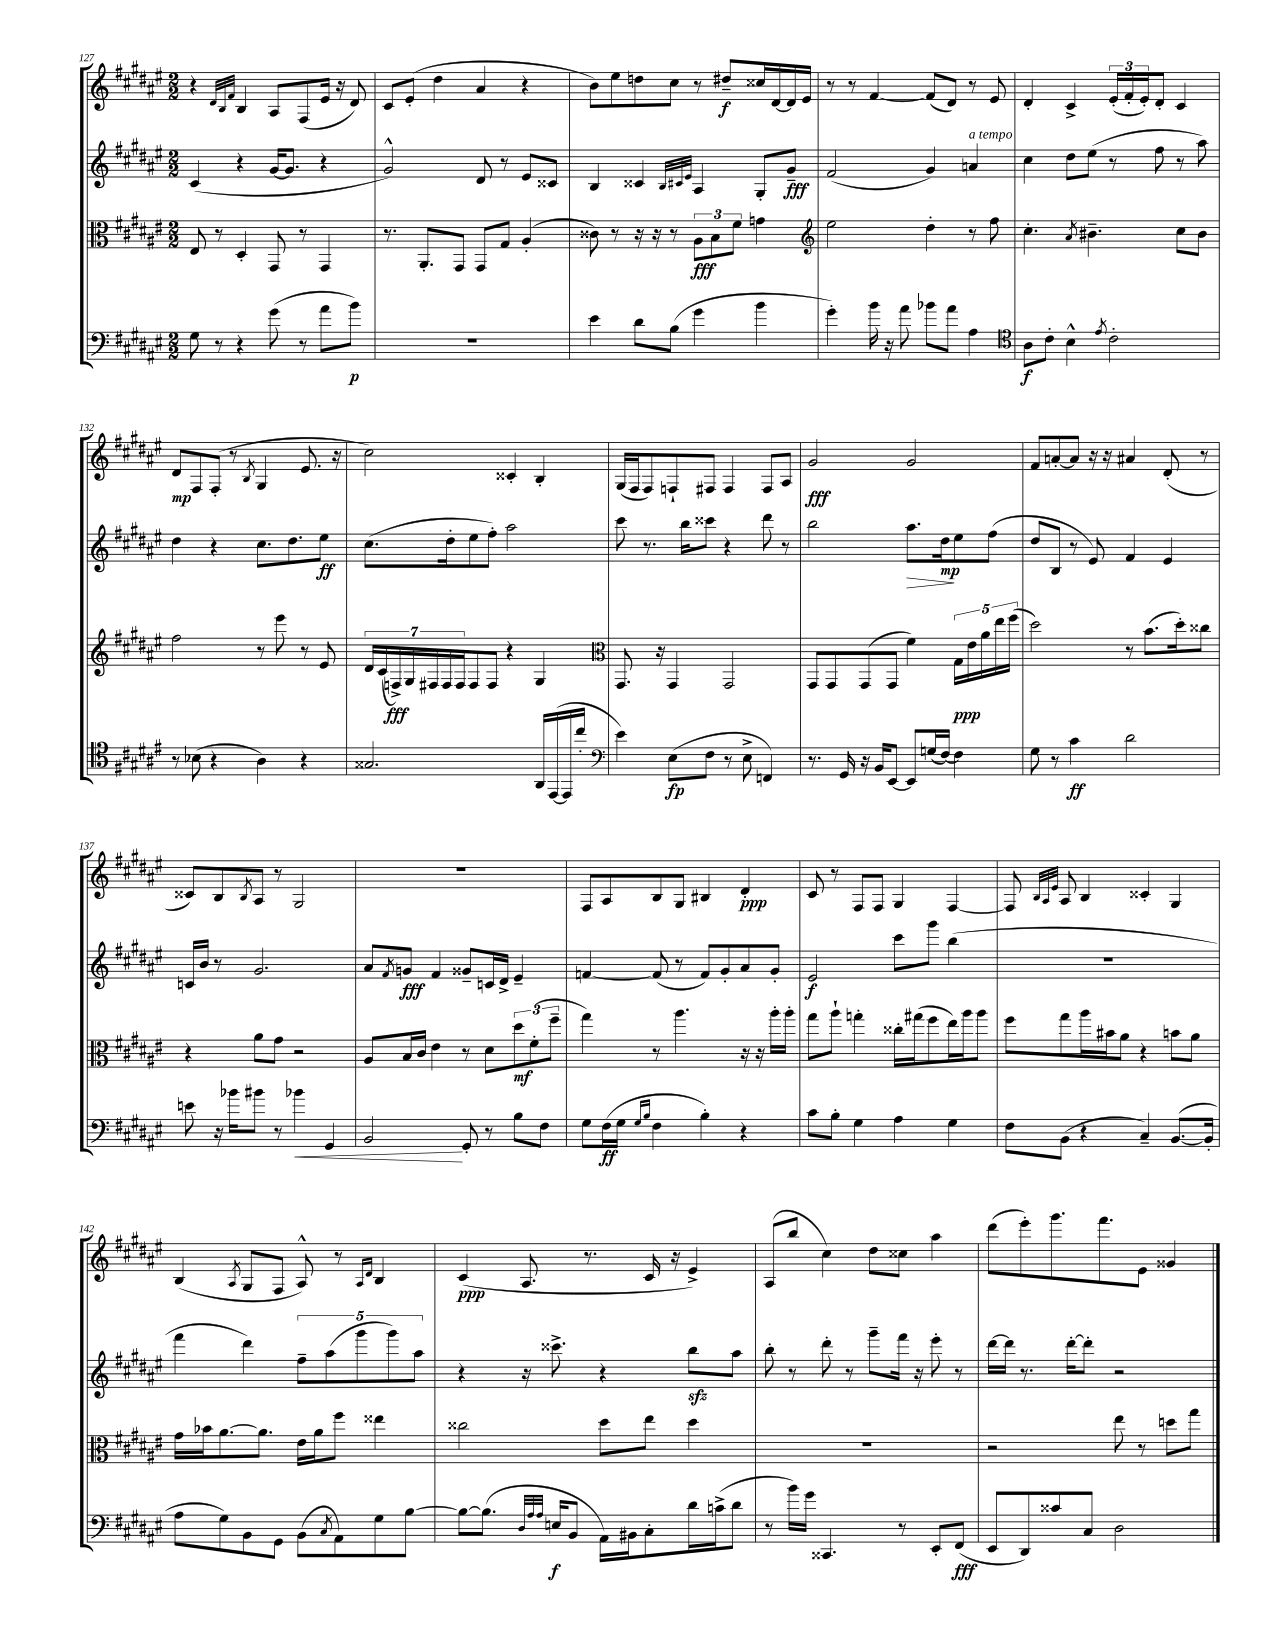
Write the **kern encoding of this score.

**kern	**kern	**kern	**kern
*staff4	*staff3	*staff2	*staff1
*clefF4	*clefC3	*clefG2	*clefG2
*k[f#c#g#d#a#e#]	*k[f#c#g#d#a#e#]	*k[f#c#g#d#a#e#]	*k[f#c#g#d#a#e#]
*M2/2	*M2/2	*M2/2	*M2/2
8G#\	8E#/	(4c#/	4r
8r	8r	.	.
.	.	.	32qqd#/LLL
.	.	.	32qqB/
.	.	.	32qqf#/JJJ
4r	4D#'/	4r	4B/
(8g#\	8GG#/	[16g#/LK	8A#/L
.	.	8.g#/]J	.
8r	8r	.	(8F#/
8a#\L	4GG#/	4r	16e#/Jk
.	.	.	16r
8b\J)	.	.	8d#/)
=	=	=	=
1r	8.r	2g#^^/)	8c#/L
.	.	.	(8e#'/J
.	8.AA#'/L	.	.
.	.	.	4dd#\
.	8GG#/J	.	.
.	8GG#/L	8d#/	4a#/
.	8G#/J	8r	.
.	(4A#'/	8e#/L	4r
.	.	8c##/J	.
=	=	=	=
4e#\	8c##\)	4B/	8b\L)
.	8r	.	8ee#\
8d#\L	16r	4c##/	8dd\
.	16r	.	.
(8B\J	8r	.	8cc#\J
.	.	32qqB/LLL	.
.	.	32qqc#/	.
.	.	32qqe#/JJJ	.
4g#\	12A#\L	4A#/	8r
.	12B\	.	.
.	.	.	8dd#~/L
.	12f#\J	.	.
4b\	4g\	8G#'/L	16cc##/L
.	.	.	[16d#/
.	.	8g#~/J	16d#/]
.	.	.	16e#/JJ
=	=	=	=
*	*clefG2	*	*
4g#'\)	2ee#\	(2f#/	8r
.	.	.	8r
16b\	.	.	[4f#/
16r	.	.	.
8a#\	.	.	.
8b-\L	4dd#'\	4g#/)	(8f#/]L
8a#\J	.	.	8d#/J)
4A#\	8r	4a/	8r
.	8ff#\	.	8e#/
=	=	=	=
*clefC4	*	*	*
8A#\L	4.cc#'\	4cc#\	4d#'/
8c#'\J	.	.	.
4B^^\	.	8dd#\L	4c#^/
.	8qa#/	.	.
.	4.b#~\	(8ee#\J	.
8qe#/	.	.	.
2c#'\	.	8r	(24e#'/LL
.	.	.	24f#'/
.	.	.	24e#'/J)
.	.	8ff#\	8d#'/J
.	8cc#\L	8r	4c#/
.	8b#\J	8aa#\)	.
=	=	=	=
8r	2ff#\	4dd#\	8d#/L
(8B-\	.	.	8F#/
4r	.	4r	(8F#'/J
.	.	.	8r
.	.	.	8qB/
4A#\)	8r	8.cc#\L	4G#/
.	8eee#\	.	.
.	.	8.dd#\	.
4r	8r	.	8.e#/
.	8e#/	8ee#\J	.
.	.	.	16r
=	=	=	=
2.G##/	28d#/LL	(8.cc#\L	2cc#\)
.	(28c#/	.	.
.	28F^/)	.	.
.	28G#/	.	.
.	28F#/	.	.
.	28F#/	.	.
.	.	16dd#'\k	.
.	28F#/J	.	.
.	8F#/	8ee#\	.
.	8F#/J	8ff#'\J)	.
.	4r	2aa#\	4c##'/
16AA#/LL	4G#/	.	4B'/
([16EE#/	.	.	.
16EE#/]	.	.	.
16cc#'/JJ	.	.	.
=	=	=	=
*clefF4	*clefC3	*	*
4e#\)	8.GG#/	8ccc#\	(16G#/LL
.	.	.	16F#/J
.	.	8.r	8F#/)
.	16r	.	.
(8E#\L	4GG#/	.	8F`/
.	.	16bb\LK	.
8F#\J	.	8ccc##\J	8F#/J
8r	2GG#/	4r	4F#/
8E#^\	.	.	.
4FF/)	.	8ddd#\	8F#/L
.	.	8r	8A#/J
=	=	=	=
8.r	8GG#/L	2bb\	2g#/
.	8GG#/	.	.
16GG#/	.	.	.
16r	(8GG#/	.	.
16BB/LK	.	.	.
[8EE#/J	8GG#/J	.	.
8EE#/]L	4f#\)	8.aa#\L	2g#/
(16G/L	.	.	.
[16F#/JJ)	.	16dd#\k	.
4F#\]	20G#\LL	8ee#\	.
.	20e#\	.	.
.	20a#\	.	.
.	.	(8ff#\J	.
.	20ee#\	.	.
.	(20ff#\JJ	.	.
=	=	=	=
8G#\	2dd#\)	8dd#/L	8f#/L
8r	.	8B/J	[8a'/
4c#\	.	8r	8a/]J
.	.	8e#/)	16r
.	.	.	16r
2d#\	8r	4f#/	4a#/
.	(8.b\L	.	.
.	.	4e#/	(8d#'/
.	16dd#'\k)	.	.
.	8cc##\J	.	8r
=	=	=	=
8e\	4r	16c/LL	8c##/L)
.	.	16b/JJ	.
16r	.	8r	8B/
16b-\LK	.	.	.
.	.	.	8qB/
8b#\J	8a#\L	2.g#/	8A#/J
8r	8g#\J	.	8r
4b-\	2r	.	2G#/
4GG#/	.	.	.
=	=	=	=
2BB/	8A#/L	8a#/L	1r
.	.	8qf#/	.
.	16B/L	8g/J	.
.	16c#/JJ	.	.
.	4e#\	4f#/	.
8GG#'/	8r	8g##~/L	.
8r	8d#\L	16c/L	.
.	.	16d#^/JJ	.
8B\L	12dd#\	4e#~/	.
.	(12f#'\	.	.
8F#\J	.	.	.
.	12ff#~\J	.	.
=	=	=	=
8G#\L	4gg#\)	[4f/	8F#/L
(16F#\L	.	.	8A#/
16G#\JJ	.	.	.
16qqG#/LL	.	.	.
16qqB/JJ	.	.	.
4F#\	8r	(8f/]	8B/
.	4.aa#\	8r	8G#/J
4B'\)	.	8f/L)	4B#/
.	.	8g#'/	.
4r	16r	8a#/	4d#'/
.	16r	.	.
.	16aa#'\LL	8g#'/J	.
.	16aa#'\JJ	.	.
=	=	=	=
8c#\L	8gg#\L	2e#/	8c#/
8B'\J	8aa#`\J	.	8r
4G#\	4gg'\	.	8F#/L
.	.	.	8F#/J
4A#\	16cc##'\LL	8ccc#\L	4G#/
.	(16gg#\J	.	.
.	8ff#\	8ggg#\J	.
4G#\	16ee#\L)	(4bb\	[4F#/
.	16aa#\J	.	.
.	8aa#\J	.	.
=	=	=	=
8F#\L	8ff#\L	1r	8F#/]
.	.	.	32qqB/LLL
.	.	.	32qqA#/
.	.	.	32qqe#/JJJ
(8BB\J	8gg#\	.	8A#/
4r	16aa#\L	.	4B/
.	16b#\J	.	.
.	8a#\J	.	.
4C#~/)	4r	.	4c##'/
([8.BB/L	8b\L	.	4G#/
.	8a#\J	.	.
16BB'/]Jk	.	.	.
=	=	=	=
8A#\L	16g#\LL	4fff#\	(4B/
.	16b-\J	.	.
8G#\)	[8.a#\	.	.
.	.	.	8qA#/
8BB\	.	4ddd#\)	8G#/L
.	8.a#\]J	.	.
8GG#\J	.	.	8F#/J
(8BB\L	16e#\LL	10ff#~\L	8A#^^/)
.	16a#\J	.	.
.	.	(10aa#\	.
8qC#/	.	.	.
8AA#\)	8ff#\J	.	8r
.	.	10ggg#\	.
.	.	.	16qqA#/LL
.	.	.	16qqd#/JJ
8G#\	4ee##\	.	4B/
.	.	10ggg#\)	.
[8B\J	.	.	.
.	.	10aa#\J	.
=	=	=	=
8B\_L	2cc##\	4r	(4c#/
(8.B\]J	.	.	.
.	.	16r	8.A#/
32qqD#/LLL	.	.	.
32qqA#/	.	.	.
32qqA#/JJJ	.	.	.
16E/LK	.	8.ccc##^\	.
8BB/J	.	.	.
.	.	.	8.r
16AA#\LL)	8dd#\L	4r	.
16BB#\J	.	.	.
8C#'\	8ee#\J	.	16c#/
.	.	.	16r
16d#\L	4dd#\	8bb\L	4e#^/)
(16c^\J	.	.	.
8d#\J	.	8aa#\J	.
=	=	=	=
8r	1r	8bb'\	(8A#/L
16b\LL)	.	8r	8bb/J
16g#\JJ	.	.	.
4.CC##/	.	8ddd#'\	4cc#\)
.	.	8r	.
.	.	8ggg#~\L	8dd#\L
8r	.	16fff#\Jk	8cc##\J
.	.	16r	.
8EE#'/L	.	8eee#'\	4aa#\
(8FF#/J	.	8r	.
=	=	=	=
8EE#/L	2r	[16ddd#\LL	(8ddd#\L
.	.	16ddd#\]JJ	.
8DD#/)	.	8.r	8eee#'\)
8c##/	.	.	8.ggg#\
.	.	[16ddd#'\LK	.
8C#/J	.	8ddd#'\]J	.
.	.	.	8.fff#\
2D#\	8ee#\	2r	.
.	8r	.	8e#\J
.	8dd\L	.	4g##/
.	8gg#\J	.	.
==	==	==	==
*-	*-	*-	*-
